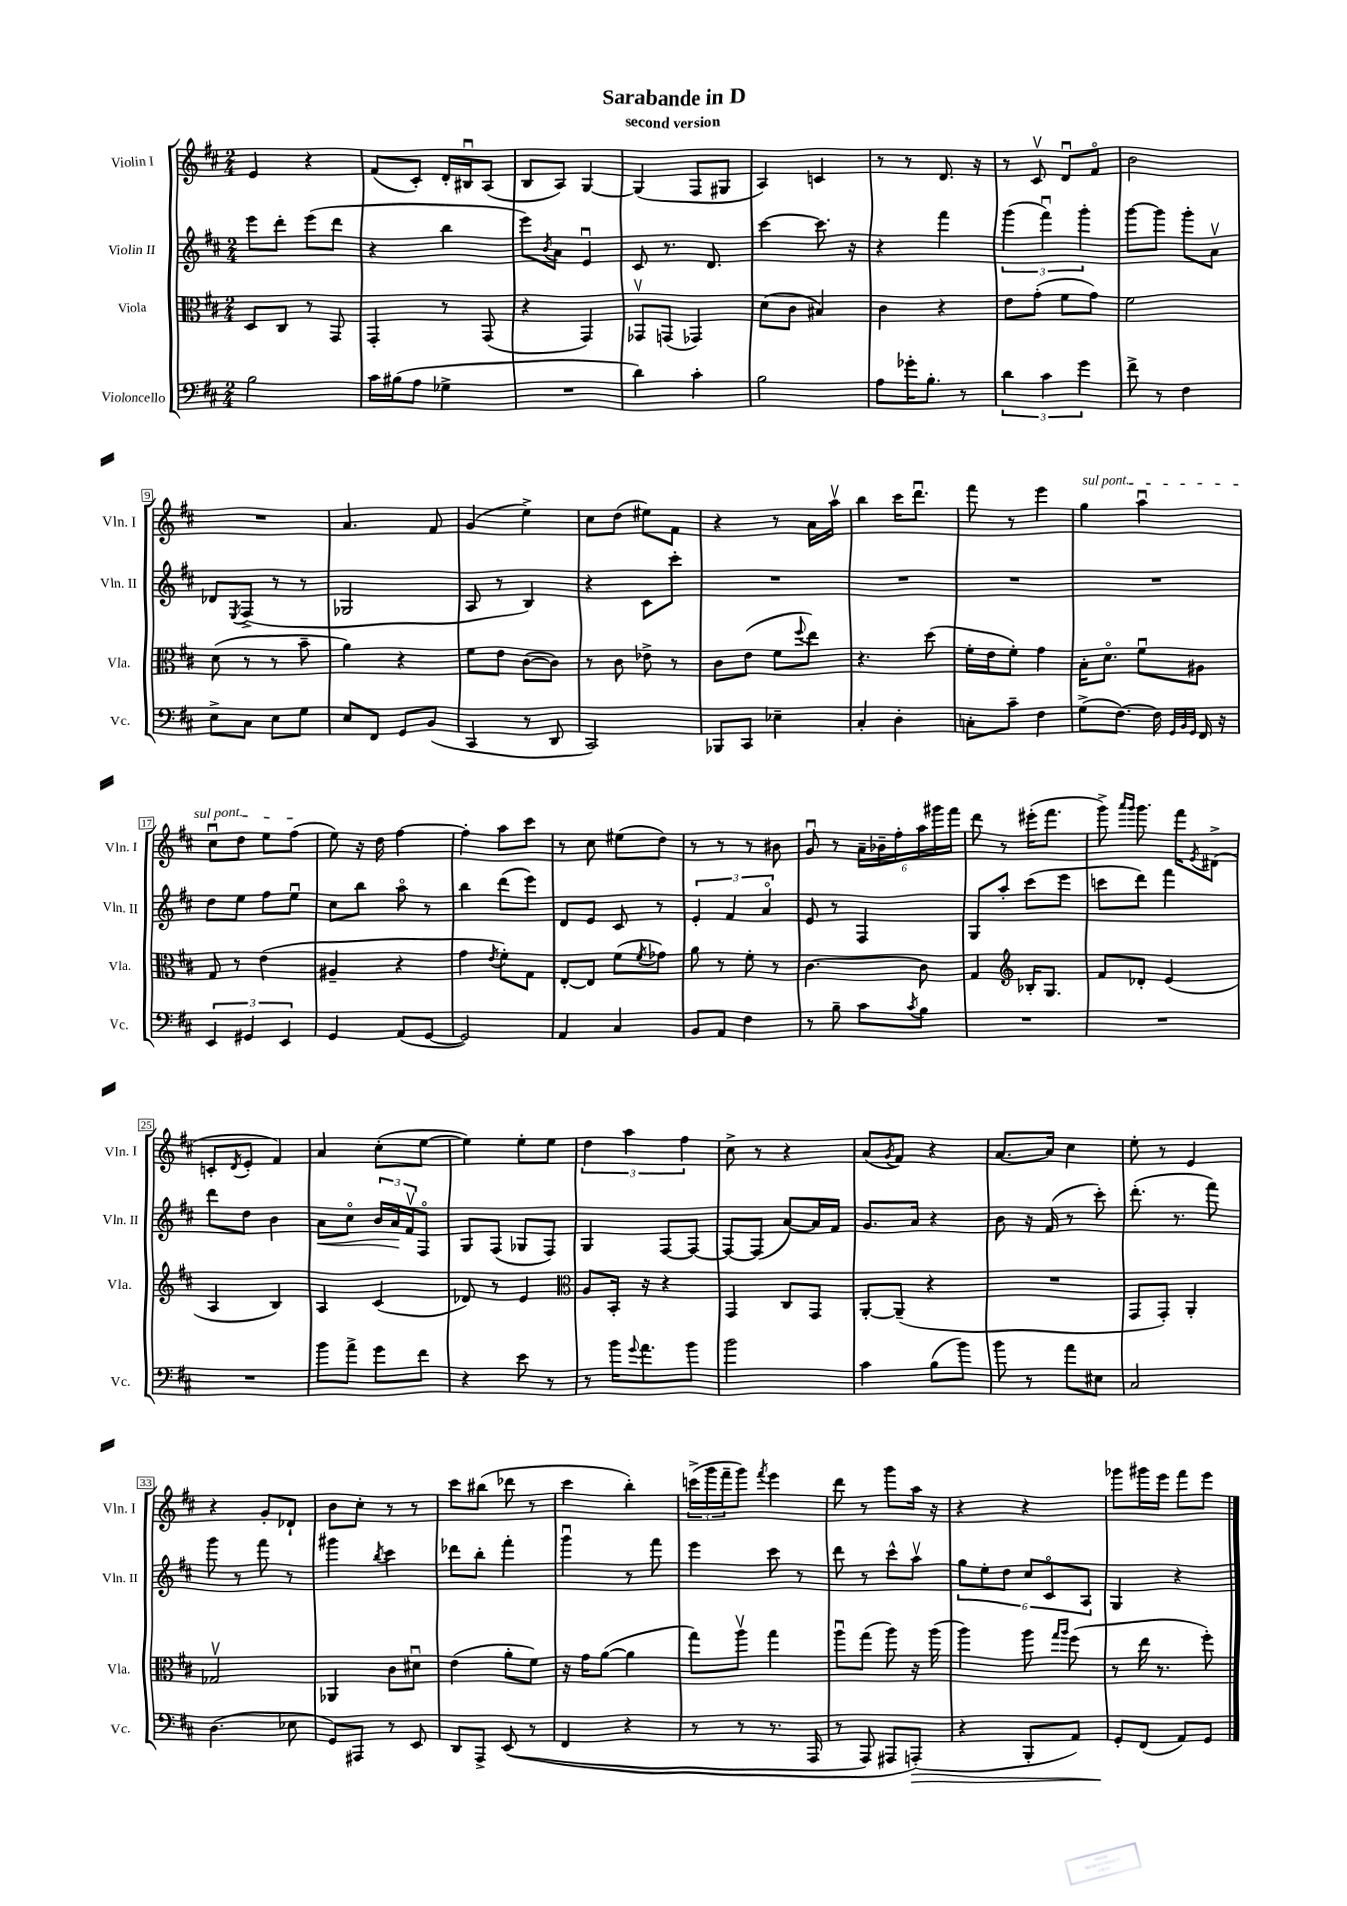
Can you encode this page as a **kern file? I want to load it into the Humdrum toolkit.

**kern	**kern	**kern	**kern
*staff4	*staff3	*staff2	*staff1
*clefF4	*clefC3	*clefG2	*clefG2
*k[f#c#]	*k[f#c#]	*k[f#c#]	*k[f#c#]
*M2/4	*M2/4	*M2/4	*M2/4
2B	8D	8eee	4e
.	8C#	8ddd'	.
.	8r	(8eee	4r
.	8GG	8ddd	.
=	=	=	=
16c#	4GG'	4r	(8f#
(16B#	.	.	.
8A	.	.	8c#')
4G-^	8r	4bb	16d'
.	.	.	16B#u
.	(8GG	.	(8A
=	=	=	=
2r	4r	8eee)	8B
.	.	8qb	.
.	.	8a	8A)
.	4GG)	4eu	[4G
=	=	=	=
4d)	8GG-v	8c#	(4G]
.	(8GG	8.r	.
4c#'	4GG-)	.	8F#
.	.	8.d	.
.	.	.	8G#
=	=	=	=
2B	(8d	[4ccc#	4A)
.	8c#	.	.
.	4B#)	8.ccc#]	4c
.	.	16r	.
=	=	=	=
8A	4c#	4r	8r
16g-'	.	.	8r
8.B'	.	.	.
.	4r	4fff#	8.d
8r	.	.	.
.	.	.	16r
=	=	=	=
6d	8e	(6ggg	8r
.	(8g'	.	8c#v
6c#	.	6fff#u)	.
.	8f#	.	8du
6g	.	6ggg'	.
.	8g)	.	8f#o
=	=	=	=
8f#^	2f#	[8ggg	2b
8r	.	8ggg]	.
4F#	.	8ggg'	.
.	.	8av	.
=	=	=	=
8E^	(8d	8d-	2r
.	.	8qE	.
8C#	8r	(8F#^	.
8E	8r	8r	.
8G	8b~	8r	.
=	=	=	=
8E	4a)	2G-	4.a
8FF#	.	.	.
8GG	4r	.	.
(8BB	.	.	8f#
=	=	=	=
4CC#	8f#	8A	(4g
.	8e	8r	.
8r	([8c#	4B)	4ee^)
8DD	8c#])	.	.
=	=	=	=
2CC#)	8r	4r	8cc#
.	8c#	.	(8dd
.	8e-^	8c#	8ee#)
.	8r	8ccc#'	8f#
=	=	=	=
8BBB-	8c#	2r	4r
8CC#	(8e	.	.
4E-~	8f#	.	8r
.	8qqff#	.	.
.	8ee)	.	16a
.	.	.	16aav
=	=	=	=
4C#'	4.r	2r	4bb
4D'	.	.	16ccc#
.	.	.	8.dddu
.	(8dd	.	.
=	=	=	=
8C'	16f#'	2r	8fff#
.	16e	.	.
8c#~	8f#')	.	8r
4F#	4g	.	4eee
=	=	=	=
(8G^	16B'	2r	4gg
.	8.do	.	.
[8.F#)	.	.	.
.	8f#u	.	4aau
16F#]	.	.	.
32qqGG	.	.	.
32qqBB	.	.	.
32qqGG	.	.	.
16FF#	8A#	.	.
16r	.	.	.
=	=	=	=
6EE	8G	8dd	8cc#u
.	8r	8ee	8dd
6GG#	.	.	.
.	(4e	8ff#	8ee
6EE	.	.	.
.	.	8eeu	(8ff#
=	=	=	=
4GG	4A#~	8cc#	8ee)
.	.	8bb	16r
.	.	.	16dd
(8AA	4r	8aao	[4ff#
[8GG	.	8r	.
=	=	=	=
2GG])	4g	4bb	4ff#']
.	8qe	.	.
.	8f#')	(8ddd	8aa
.	8G	8eee)	8ccc#
=	=	=	=
4AA	[8E'	8d	8r
.	8E]	8e	8cc#
4C#	(8f#	8c#	(8ee#
.	8qf#	.	.
.	8g-)	8r	8dd)
=	=	=	=
8BB	8a	6e'	8r
8AA	8r	.	8r
.	.	6f#	.
4F#	8f#'	.	8r
.	.	6ao	.
.	8r	.	8b#
=	=	=	=
8r	[4.c#	8e	8gu
8B~	.	8r	8r
8c#	.	4F#	24a~
.	.	.	24b-~
.	.	.	24ff#'
8qc#	.	.	.
8B	8c#]	.	24aa
.	.	.	24ggg#
.	.	.	24fff#
=	=	=	=
2r	4G	8G	8ddd
.	.	8aa'	8r
*	*clefG2	*	*
.	16B-'	(8ccc#	(16eee#'
.	8.G	.	8.fff#
.	.	8eee	.
=	=	=	=
2r	8f#	8ccc	8ggg^)
.	.	.	16qqaaa
.	.	.	16qqggg
.	8d-'	8ddd)	8.ggg
.	(4e	4fff#	.
.	.	.	16fff#
.	.	.	8qe
.	.	.	(8d#^
=	=	=	=
2r	4A	8ddd	8c'
.	.	.	8qd
.	.	8dd	8e'
.	4B)	4b	4f#)
=	=	=	=
8b	4A	8a	4a
8a^	.	8cc#o	.
8g	(4c#	24b	(8cc#'
.	.	24a	.
.	.	24f#v	.
8f#	.	8F#o	[8ee
=	=	=	=
4r	8d-)	8G	4ee])
.	8r	(8F#	.
8e	4e	8G-	8ee'
8r	.	8F#)	8ee
=	=	=	=
*	*clefC3	*	*
8r	8A	4G	6dd
16b	16BB'	.	.
.	.	.	6aa
8qqg	.	.	.
8.a	16r	.	.
.	4r	[8F#	.
.	.	.	6ff#
8b	.	8F#_	.
=	=	=	=
2b	4GG	8F#_	8cc#^
.	.	(8F#]	8r
.	8C#	[8a)	4r
.	8GG	16a]	.
.	.	16f#	.
=	=	=	=
4c#	[8AA'	8.g	(8a
.	.	.	8qg
.	(8AA~]	.	8f#)
.	.	16a	.
(8B	4r	4r	4r
8b)	.	.	.
=	=	=	=
8b	2r	8b	[8.a
8r	.	16r	.
.	.	(16f#	16a]
8a	.	8r	4cc#
8E#	.	8ccc#')	.
=	=	=	=
2C#	8GG	(8.ddd'	8ee'
.	8GG')	.	8r
.	.	8.r	.
.	4AA'	.	4e
.	.	8fff#)	.
=	=	=	=
(4.D	2G-v	8ggg	4r
.	.	8r	.
.	.	8fff#	8g'
8E-	.	8r	8d-`
=	=	=	=
8GG)	4AA-	4ggg#	8b
8AAA#	.	.	8cc#'
.	.	8qbb	.
8r	8c#	4ccc#	8r
8EE	8d#u	.	8r
=	=	=	=
8DD	(4e	8ddd-	8ccc#
8AAA^	.	8bb'	(8bb#
&((8EE	8a'	4fff#'	8ddd-
8r	8f#)	.	8r
=	=	=	=
4FF#	16r	4gggu	4ccc#
.	16g	.	.
.	([8a	.	.
4r	4a]	8r	4bb')
.	.	8fff#	.
=	=	=	=
8r	8gg)	4eee	(24ccc^
.	.	.	24ggg
.	.	.	24fff#~
8r	8aav	.	8ggg)
.	.	.	8qfff#
8.r	4gg	8ccc#	4eee
.	.	8r	.
16AAA	.	.	.
=	=	=	=
8r	8aau	8ddd	8ddd
8AAA)	(8gg	8r	8r
8AAA#	8aa)	8ccc#^^	8ggg
(8AAA'&)	16r	8aav	16aa
.	(16aa	.	16r
=	=	=	=
4r	4aa)	12gg	4r
.	.	12ee'	.
.	.	12dd	.
8BBB'	8aa	12cc#	4r
.	.	12c#o	.
.	16qqgg	.	.
.	16qqaa	.	.
8AA)	(8ff#	.	.
.	.	12A	.
=	=	=	=
8GG'	8r	4G	8ggg-
(8FF#	16ee	.	16ggg#
.	8.r	.	16eee
8AA)	.	4r	8fff#
8GG	8ff#')	.	8eee
==	==	==	==
*-	*-	*-	*-
